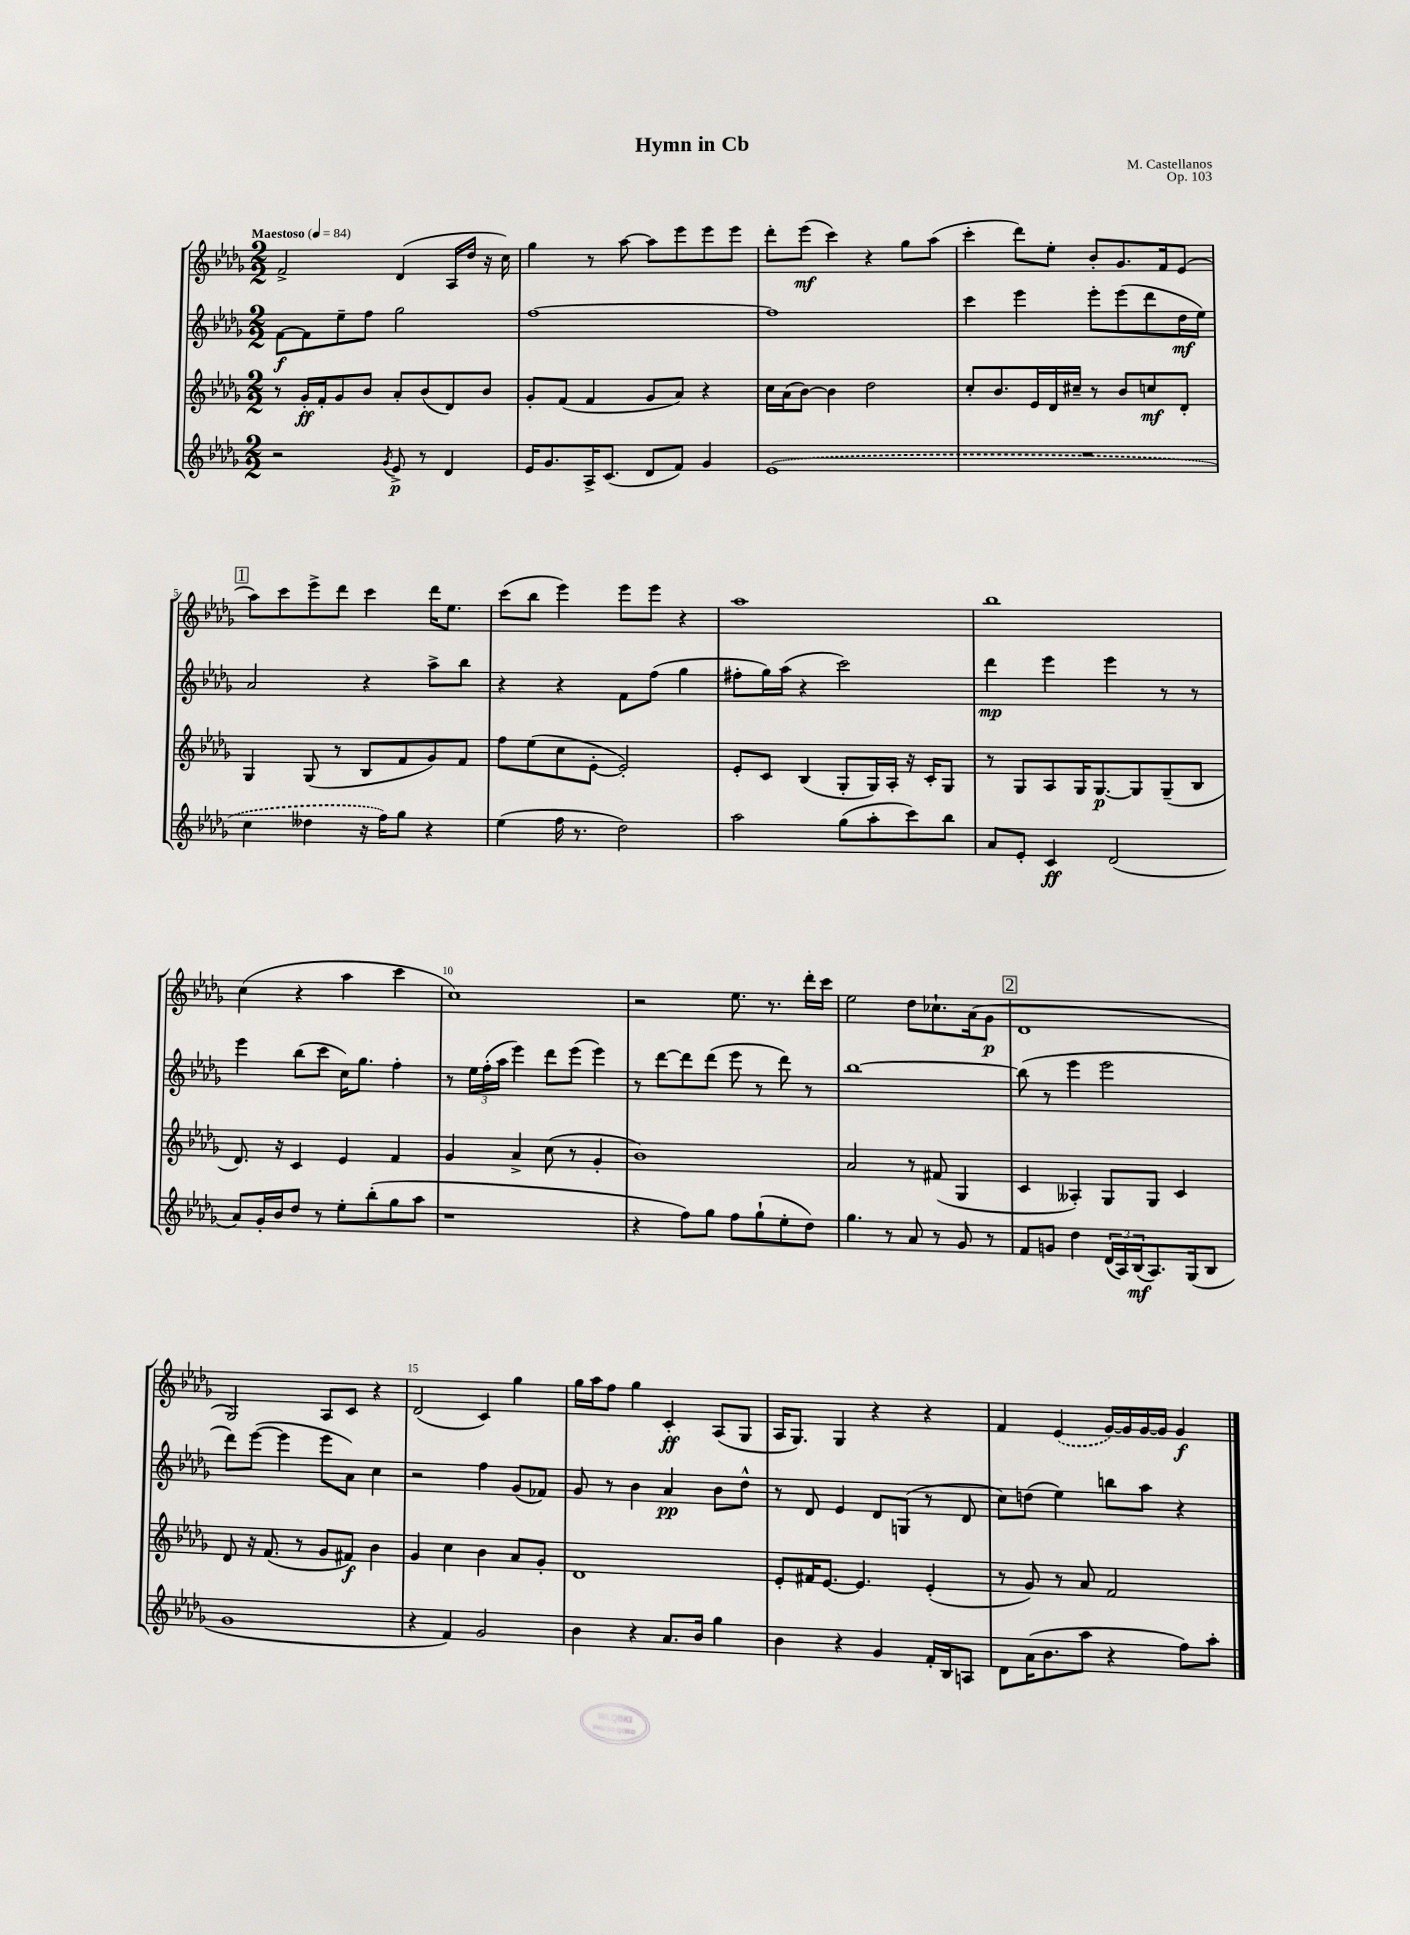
\header { title = "Hymn in Cb" composer = "M. Castellanos" opus = "Op. 103" }
<<
\new StaffGroup <<
\new Staff = "s0" {
    \clef treble \key des \major \numericTimeSignature \time 2/2 \tempo "Maestoso" 4 = 84
    f'2-> des'4( aes16 des''16 r16 c''16) |
    ges''4 r8 aes''8~ aes''8 ees'''8 ees'''8 ees'''8 |
    des'''8-. ees'''8\mf( c'''4) r4 ges''8 aes''8( |
    c'''4-. des'''8) ees''8-. bes'8-. ges'8. f'16 ees'8( |
    \mark \markup { \box "1" } aes''8) c'''8 ees'''8-> des'''8 c'''4 des'''16 ees''8. |
    c'''8( bes''8 ees'''4) ees'''8 ees'''8 r4 |
    aes''1 |
    bes''1 |
    c''4( r4 aes''4 c'''4 |
    c''1) |
    r2 ees''8. r8. des'''16-. c'''16 |
    ees''2 des''8 ces''8.-! aes'16( ges'8\p |
    \mark \markup { \box "2" } des'1 |
    ges2) aes8 c'8 r4 |
    des'2( c'4) ges''4 |
    ges''16 aes''16 f''8 ges''4 c'4-.\ff aes8( ges8 |
    aes16 ges8.) ges4 r4 r4 |
    f'4 \once \slurDashed ees'4( ges'16~) ges'16 ges'16~ ges'16 ges'4\f \bar "|." |
}
\new Staff = "s1" {
    \clef treble \key des \major \numericTimeSignature \time 2/2
    f'8~\f f'8 ees''8-- f''8 ges''2 |
    f''1~ |
    f''1 |
    c'''4 ees'''4 ees'''8-. ees'''8( des'''8 des''16\mf ees''16) |
    \mark \markup { \box "1" } aes'2 r4 aes''8-> bes''8 |
    r4 r4 f'8 f''8( ges''4 |
    fis''8-. ges''16) aes''16( r4 c'''2) |
    des'''4\mp ees'''4 ees'''4 r8 r8 |
    ees'''4 bes''8( c'''8 c''16) ges''8. f''4-. |
    r8 \tuplet 3/2 { ees''16 f''16-.( aes''16 } ees'''4) des'''8 ees'''8( ees'''4) |
    r8 des'''8~ des'''8 des'''8( ees'''8 r8 des'''8) r8 |
    bes''1~ |
    \mark \markup { \box "2" } bes''8( r8 ees'''4 ees'''2 |
    des'''8) ees'''8~( ees'''4 ees'''8 aes'8) c''4 |
    r2 f''4 ges'8( fes'8) |
    ges'8 r8 bes'4 aes'4\pp bes'8 des''8-^ |
    r8 des'8 ees'4 des'8 g8( r8 des'8 |
    c''8) d''8( ees''4) b''8 aes''8 r4 \bar "|." |
}
\new Staff = "s2" {
    \clef treble \key des \major \numericTimeSignature \time 2/2
    r8 ges'16-.\ff f'16-. ges'8 bes'8 aes'8-. bes'8( des'8) bes'8 |
    ges'8-. f'8( f'4 ges'8 aes'8) r4 |
    c''16 aes'16( bes'8~) bes'4 des''2 |
    c''8-. bes'8. ees'16 des'16 cis''16-- r8 bes'8 c''8\mf des'8-. |
    \mark \markup { \box "1" } ges4 ges8( r8 bes8 f'8 ges'8) f'8 |
    f''8 ees''8( c''8 ees'8~-. ees'2-.) |
    ees'8-. c'8 bes4( ges8-. ges16) aes16-. r16 c'16-. ges8 |
    r8 ges8 aes8 ges16 ges8.~\p ges8 ges8--( bes8 |
    des'8.) r16 c'4 ees'4 f'4 |
    ges'4 aes'4-> c''8( r8 ges'4-. |
    bes'1) |
    aes'2 r8 fis'8( ges4 |
    \mark \markup { \box "2" } c'4 aeses4-.) ges8 ges8 c'4 |
    des'8 r16 f'8.( r8 ges'8 fis'8\f) bes'4 |
    ges'4 c''4 bes'4 aes'8 ges'8-. |
    des'1 |
    ees'8-. fis'16 ees'8.~ ees'4. ees'4-.( |
    r8 ges'8) r8 aes'8 f'2 \bar "|." |
}
\new Staff = "s3" {
    \clef treble \key des \major \numericTimeSignature \time 2/2
    r2 \acciaccatura { ges'8 } ees'8->\p r8 des'4 |
    ees'16 ges'8. aes16-> c'8.( des'8 f'8) ges'4 |
    \once \slurDashed ees'1( |
    R1 |
    \mark \markup { \box "1" } c''4 deses''4 r16 f''16) ges''8 r4 |
    ees''4( f''16 r8. des''2) |
    aes''2 ges''8( aes''8-. c'''8) bes''8 |
    aes'8 ees'8-. c'4\ff des'2( |
    aes'8) ges'16-. bes'16 des''8 r8 ees''8-. bes''8-.( ges''8 aes''8 |
    r1 |
    r4 f''8) ges''8 f''8 ges''8-!( ees''8-. des''8) |
    ges''4. r8 aes'8 r8 ges'8 r8 |
    \mark \markup { \box "2" } f'8 g'8 des''4 \tuplet 3/2 { des'16( aes16) bes16\mf( } aes8.) ges16( bes8 |
    ges'1 |
    r4 f'4) ges'2 |
    bes'4 r4 aes'8. bes'16 ges''4 |
    bes'4 r4 ges'4 f'16-. bes16 a8 |
    des'8 aes'16( bes'8. aes''8 r4 f''8) aes''8-. \bar "|." |
}
>>
>>
\layout { \context { \Score \override BarNumber.break-visibility = ##(#f #t #t) barNumberVisibility = #(every-nth-bar-number-visible 5) } }
